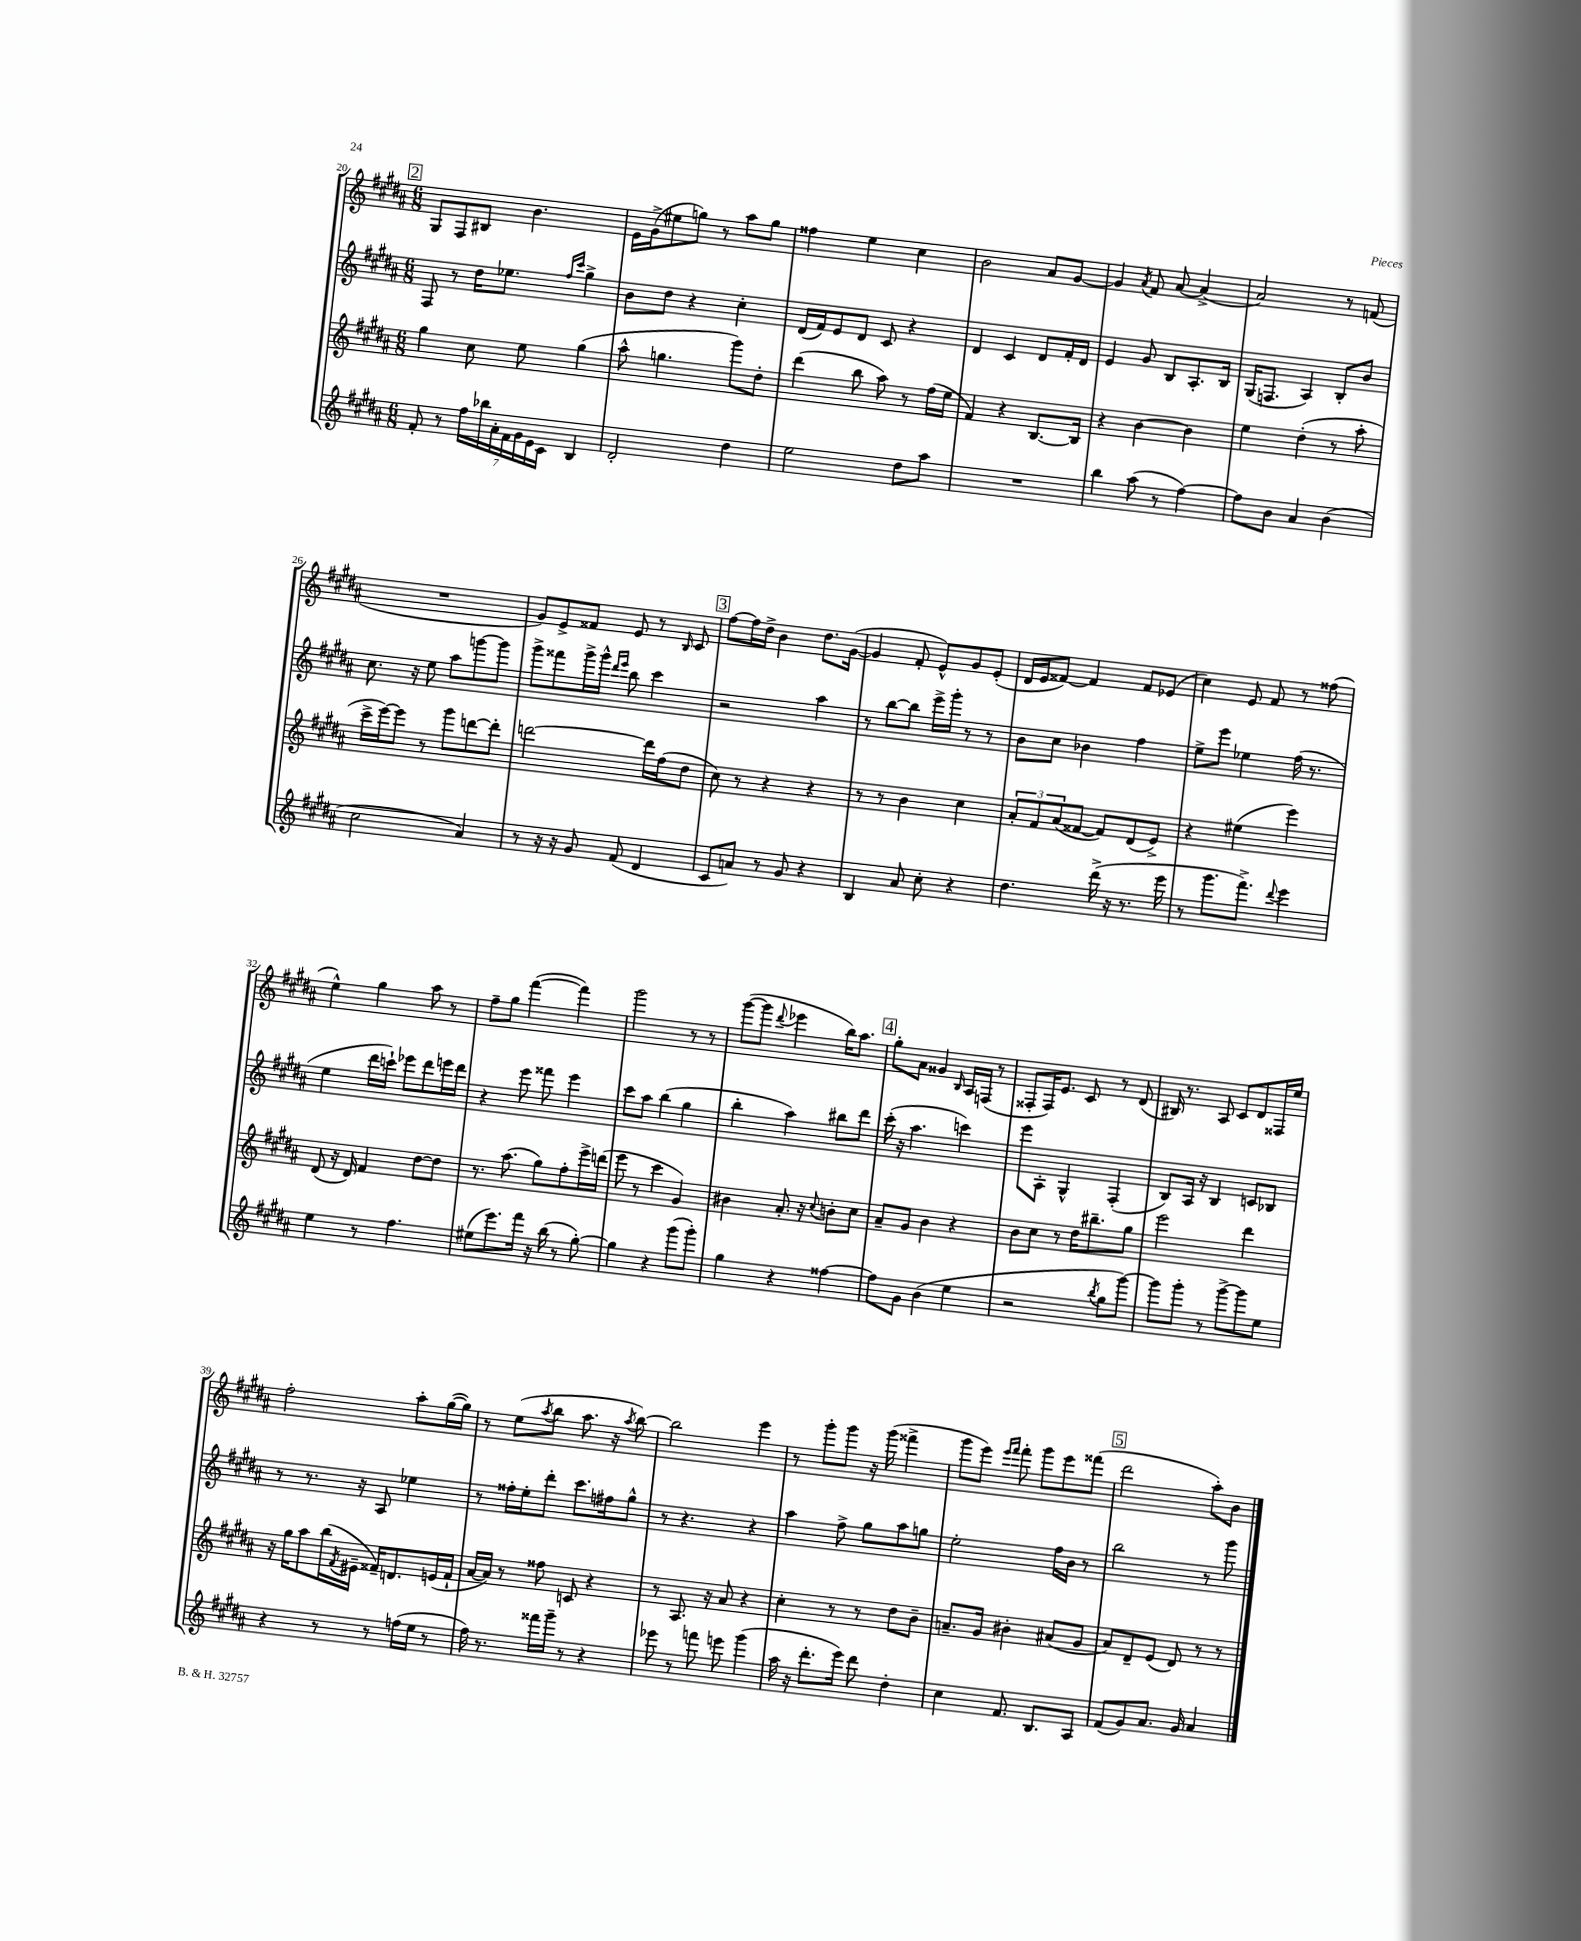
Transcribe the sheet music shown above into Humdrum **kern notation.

**kern	**kern	**kern	**kern
*staff4	*staff3	*staff2	*staff1
*clefG2	*clefG2	*clefG2	*clefG2
*k[f#c#g#d#a#]	*k[f#c#g#d#a#]	*k[f#c#g#d#a#]	*k[f#c#g#d#a#]
*M6/8	*M6/8	*M6/8	*M6/8
8f#'	4gg#	8F#	8G#
8r	.	8r	8F#
28ff#	8cc#	16dd#	8B#
28bb-	.	.	.
.	.	8.ee-	.
28a#'	.	.	.
28f#	.	.	.
.	8ee	.	4.b
28g#	.	.	.
28e	.	.	.
28c#	.	.	.
.	.	16qqff#	.
.	.	16qqccc#	.
4B	(4gg#	4gg#^	.
=	=	=	=
2d#'	8aa#^^	8b	16e
.	.	.	(16g#^
.	4.gg	8dd#	8ee#
.	.	4r	8gg)
.	.	.	8r
4dd#	8ggg#)	4cc#'	8aa#
.	8dd#'	.	8gg
=	=	=	=
2ee	(4ddd#	(16d#	4ff##
.	.	16f#)	.
.	.	8e	.
.	8bb	8d#	4ee
.	8aa#)	8c#	.
8dd#	8r	4r	4cc#
8aa#	(16ff#	.	.
.	16ee	.	.
=	=	=	=
2.r	4f#)	4d#	2b
.	4r	4c#	.
.	[8.B	8d#	8a#
.	.	16f#'	[8g#
.	16B]	16d#	.
=	=	=	=
4bb	4r	4e	4g#]
.	.	.	8qa#
(8aa#	[4b	8g#	8f#
8r	.	8B	[8a#
[4ff#)	4b]	8.A#'	(4a#^]
.	.	16B	.
=	=	=	=
8ff#]	4ee	(16G#	2a#)
.	.	8.F	.
8b	.	.	.
4a#	(4dd#'	4A#)	.
(4b	8r	8B'	8r
.	8aa#'	8b	(8f
=	=	=	=
2cc#	16ccc#^	8.cc#	2.r
.	[16eee)	.	.
.	8eee]	.	.
.	.	16r	.
.	8r	8ee	.
.	8ggg#	8aa#	.
4a#)	[8ddd	[8ggg	.
.	8ddd']	8ggg]	.
=	=	=	=
8r	[2ddd	8ggg#^	8g#)
16r	.	8fff##	8e^
16r	.	.	.
8g#	.	16ggg#^	8f##
.	.	16ggg#^^	.
.	.	16qqddd#	.
.	.	16qqeee	.
(8f#	.	8bb	8e
4d#	16ddd]	4ccc#	8r
.	(16ff#	.	.
.	.	.	16qqB
.	8dd#	.	8c#
=	=	=	=
8c#	8cc#)	2r	[8ff#
8a)	8r	.	16ff#]
.	.	.	16dd#^
8r	4r	.	4b
8g#	.	.	.
4r	4r	4aa#	8.dd#
.	.	.	([16g#
=	=	=	=
4B	8r	8r	4g#]
.	8r	[8bb	.
8a#	4b	8bb]	8f#'
8cc#'	.	16eee^	8e^^)
.	.	16ggg#'	.
4r	4cc#	8r	8g#
.	.	8r	(8e'
=	=	=	=
4.dd#	12a#'	8b	16d#
.	.	.	16e
.	12f#	.	.
.	.	8cc#	[8f##)
.	(12a#	.	.
.	[8f##	4b-	4f##]
(16ddd#^	8f##])	.	.
16r	.	.	.
8.r	(8d#	4ff#	8f##
.	8e^)	.	(8e-
16eee	.	.	.
=	=	=	=
8r	4r	8ee^	4cc#)
8.ggg#	.	8eee	.
.	(4ee#	4ee-	8e
8.fff#^)	.	.	.
.	.	.	8f#
8qqddd#	.	.	.
4eee	4eee)	(16ff#	8r
.	.	8.r	.
.	.	.	(8ff##
=	=	=	=
4ee	(8d#	4ee	4ee^^)
.	16r	.	.
.	16d#)	.	.
8r	4f#	16ddd#	4gg#
.	.	16ccc`)	.
4.ff#	.	8eee-	.
.	[8dd#	8ddd#	8aa#
.	8dd#]	16eee	8r
.	.	16ddd#	.
=	=	=	=
(8ee#	8.r	4r	8ff#~
8.eee)	.	.	8gg#
.	(8.aa#	.	.
.	.	8eee	([4fff#
16fff#	.	.	.
16r	8gg#)	8fff##	.
(16bb	.	.	.
8r	8ff#'	4eee	4fff#])
[8gg#')	16eee^	.	.
.	(16ddd	.	.
=	=	=	=
4gg#]	8eee	8ccc#	2ggg#
.	8r	8aa#	.
4r	4ccc#	(4bb	.
(8ggg#	4g#)	4gg#	8r
8ggg#')	.	.	8r
=	=	=	=
4gg#	4b#	4bb'	([8ggg#
.	.	.	8ggg#]
.	.	.	8qqddd#
4r	8.a#'	4aa#)	4eee-
.	16r	.	.
.	8qqcc#	.	.
[4ff##	8b'	8bb#	16bb)
.	.	.	8.aa#
.	8cc#	8ddd#	.
=	=	=	=
8ff##]	8a#~	(16ccc#'	8gg#'
.	.	16r	.
8g#	8g#	4.aa#	8a#
(4b	4b	.	4g##
.	.	.	16qqB
4ee	4r	4ccc)	16A#
.	.	.	(16F
.	.	.	8r
=	=	=	=
2r	8b	8eee	8F##'
.	8cc#	8A#'	16F##)
.	.	.	8.e
.	8r	4G#^^	.
.	16dd#	.	8c#
.	8.bb#~	.	.
8qbb	.	.	.
8gg#	.	(4F#'	8r
[8ggg#)	8gg#	.	(8d#
=	=	=	=
8ggg#]	2eee	8B)	16B#)
.	.	.	8.r
8ggg#'	.	16A#	.
.	.	16r	.
8r	.	4B	8A#
[8ggg#^	.	.	8c#
8ggg#]	4ddd#	8c	8d#
8ee	.	8B-	16F##
.	.	.	16ee
=	=	=	=
4r	16r	8r	2ff#'
.	16gg#	.	.
.	8aa#	8.r	.
8r	(16bb	.	.
.	8qf#	.	.
.	16e#~	16r	.
8r	16f##~)	8A#	.
.	8.d	.	.
(16ff	.	4ee-	8aa#'
16ee	.	.	.
8r	(16e	.	([16gg#
.	16f##`	.	16gg#])
=	=	=	=
16ff#)	[16a#	8r	8r
8.r	16a#])	.	.
.	8r	16ff##'	(8ee
.	.	16ee'	.
.	.	.	8qaa#
16fff##	8ff##	8ddd#'	8bb
16ggg#~	.	.	.
8r	8c	8.ccc#	8.aa#
4r	4r	.	.
.	.	16ff#	16r
.	.	.	8qaa#
.	.	8gg#^^	[8bb)
=	=	=	=
8eee-	8r	8r	2bb]
8r	8.A#	4.r	.
8fff	.	.	.
.	16r	.	.
8eee	8a#	.	.
(4ggg#	4r	4r	4eee
=	=	=	=
16aa#	4cc#'	4aa#	8r
16r	.	.	.
8.ddd#'	.	.	8ggg#'
.	8r	8ff#^	8ggg#
16eee)	.	.	.
8ddd#	8r	8gg#	16r
.	.	.	(16ggg#
4dd#'	8dd#	8aa#	4fff##^
.	8b~	8gg	.
=	=	=	=
4cc#	8.a~	2ee'	8ggg#
.	.	.	8eee)
.	16g#	.	.
.	.	.	16qqeee
.	.	.	16qqfff#
8.f#	4b#'	.	8fff#'
.	.	.	8ggg#
8.B	.	.	.
.	(8a#	16ff#	8eee
.	.	16b	.
8A#	8g#	8r	(8fff##
=	=	=	=
(8f#	8a#)	2bb	2ddd#
8g#)	8d#~	.	.
8.a#	(8e	.	.
.	8d#)	.	.
16g#	.	.	.
4a#	8r	8r	8aa#')
.	8r	8ggg#	8b
==	==	==	==
*-	*-	*-	*-
